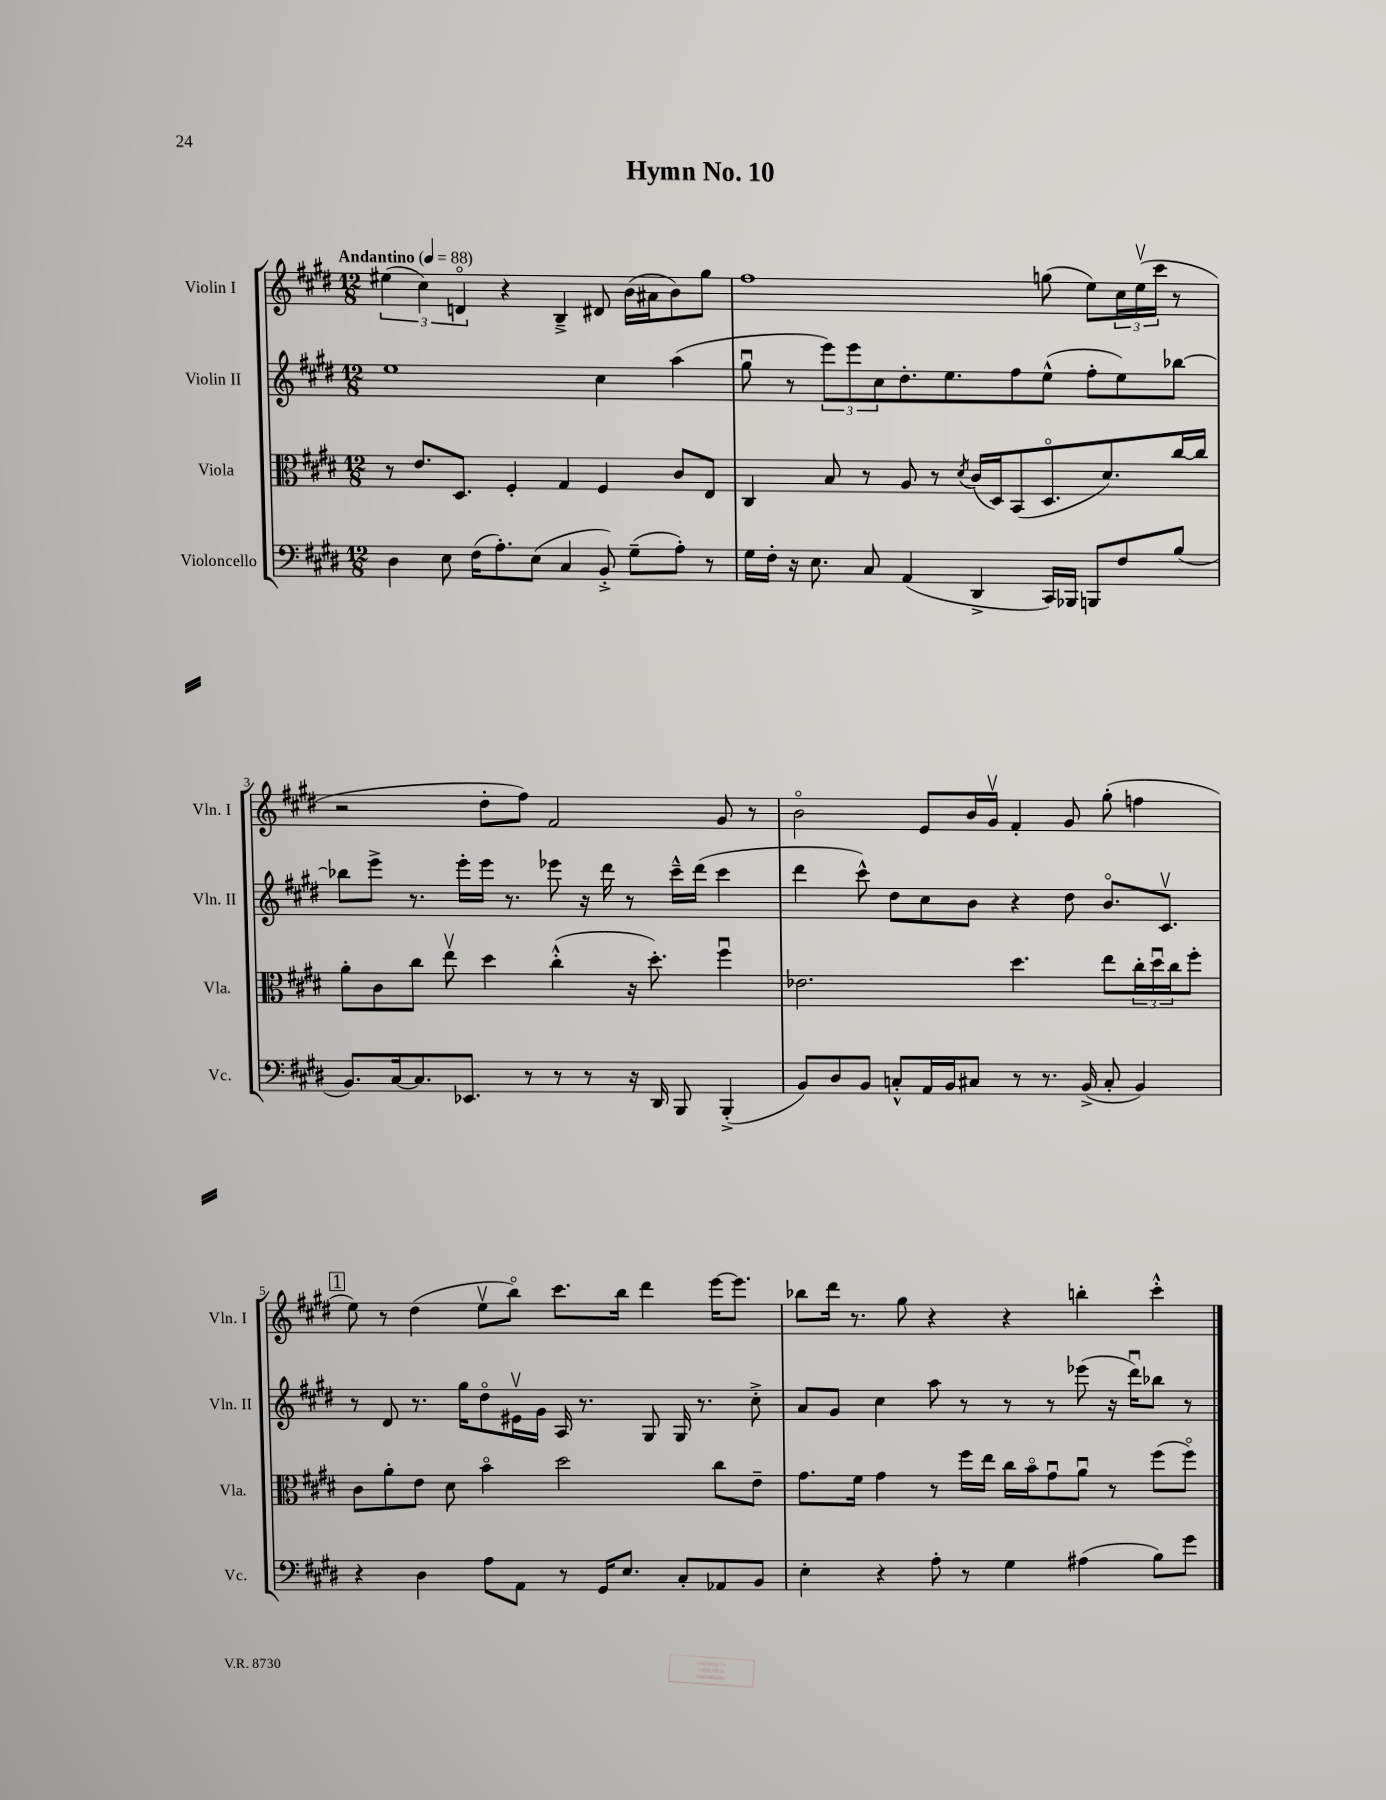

**kern	**kern	**kern	**kern
*part4	*part3	*part2	*part1
*staff4	*staff3	*staff2	*staff1
*I"Violoncello	*I"Viola	*I"Violin II	*I"Violin I
*I'Vc.	*I'Vla.	*I'Vln. II	*I'Vln. I
*clefF4	*clefC3	*clefG2	*clefG2
*k[f#c#g#d#]	*k[f#c#g#d#]	*k[f#c#g#d#]	*k[f#c#g#d#]
*M12/8	*M12/8	*M12/8	*M12/8
*MM88	*MM88	*MM88	*MM88
=1	=1	=1	=1
!	!	!	!LO:TX:a:B:t=Andantino
4D#\	8r	1ee	(6ee#X\
.	8.e/L	.	.
.	.	.	6cc#\)
8E\	.	.	.
.	8.D#/J	.	.
.	.	.	6dn/
(16F#\KL	.	.	.
8.A'\)	.	.	.
.	4F#'/	.	4r
(8E\J	.	.	.
4C#/	4G#/	.	4B~^/
8BB'^/)	4F#/	4cc#\	8d#X/
(8G#~\L	.	.	(16b\LL
.	.	.	16a#X\J
8A'\J)	8c#/L	(4aa\	8b\)
8r	8E/J	.	8gg#\J
=2	=2	=2	=2
16G#\LL	4C#/	8gg#u\	1ff#
16F#'\JJ	.	.	.
16r	.	8r	.
8.E\	.	.	.
.	8B/	12eee\L)	.
.	.	12eee\	.
8C#/	8r	.	.
.	.	12cc#\	.
(4AA/	8A/	8.dd#'\	.
.	8r	.	.
.	.	8.ee\	.
.	8qd#/	.	.
4DD#^/	(16c#/LL	.	.
.	16D#/J)	.	.
.	(8BB/	8ff#\	.
16CC#/LL)	8.D#/	(8ee^^\J	(8ggn\
16BBB-X/JJ	.	.	.
8BBBn/L	.	8ff#'\L	8ee\L)
.	8.d#/)	.	.
8F#/	.	8ee\)	24cc#\L
.	.	.	(24eev\
.	.	.	24ccc#\JJ
(8B/J	[16cc#/L	[8bb-X\J	8r
.	16cc#/JJ]	.	.
!!LO:LB:g=z
=3	=3	=3	=3
8.BB/L)	8a'\L	8bb-X\L]	2r
.	8c#\	8eee^\J	.
[16C#/k	.	.	.
8.C#/]	8cc#\J	8.r	.
.	8eev\	.	.
8.EE-X/J	.	16eee'\LL	.
.	4dd#\	16eee\JJ	8dd#'\L
.	.	8.r	.
8r	.	.	8ff#\J)
8r	(4cc#'^^\	8eee-X\	2f#/
8r	.	16r	.
.	.	16ddd#\	.
16r	16r	8r	.
16DD#/	8.dd#'\)	.	.
8BBB/	.	16ccc#~^^\LL	.
.	.	(16ddd#\JJ	.
(4BBB'^/	4ff#u\	4ccc#\	8g#/
.	.	.	8r
=4	=4	=4	=4
8BB/L)	2.e-X\	4ddd#\	2b\
8D#/	.	.	.
8BB/J	.	8ccc#^^\)	.
8Cn'^^/L	.	8dd#\L	.
16AA/L	.	8cc#\	8e/L
16BB/J	.	.	.
8C#X/J	.	8b\J	16b/L
.	.	.	16g#v/JJ
8r	4.dd#\	4r	4f#'/
8.r	.	.	.
.	.	8dd#\	8g#/
(16BB^/	.	.	.
8C#'/	8ee\L	8.b/L	(8gg#'\
4BB/)	24cc#'\L	.	4ffn\
.	24dd#u\	.	.
.	.	8.c#v/J	.
.	24cc#\J	.	.
.	8ff#'\J	.	.
!!LO:LB:g=z
!!LO:REH:place=s1:t=1
=5	=5	=5	=5
4r	8c#\L	8r	8ee\)
.	8a'\	8d#/	8r
4D#\	8e\J	8.r	(4dd#\
.	8d#\	.	.
.	.	16gg#\KL	.
8A\L	4b\	8dd#\	8eev\L
8AA\J	.	16e#Xv\L	8bb\J)
.	.	16g#\JJ	.
8r	2dd#\	16A/	8.ccc#\L
.	.	8.r	.
16GG#/KL	.	.	.
8.E/J	.	.	16bb\Jk
.	.	8G#/	4ddd#\
8C#'/L	.	16G#/	.
.	.	8.r	.
8AA-X/	8cc#\L	.	[16eee\KL
.	.	.	8.eee\J]
8BB/J	8e~\J	8cc#'^\	.
=6	=6	=6	=6
4E'\	8.g#\L	8a/L	8bb-X\L
.	.	8g#/J	16ddd#\Jk
.	16f#\Jk	.	8.r
4r	4g#\	4cc#\	.
.	.	.	8gg#\
8A'\	8r	8aa\	4r
8r	16ff#\LL	8r	.
.	16ee\JJ	.	.
4G#\	16cc#\LL	8r	4r
.	16b\J	.	.
.	8g#u\	8r	.
(4A#X\	8au\J	(8eee-X\	4bbn'\
.	8r	16r	.
.	.	16ddd#u\KL)	.
8B\L)	(8ff#\L	8bb-X\J	4ccc#'^^\
8g#\J	8ff#\J)	8r	.
==	==	==	==
*-	*-	*-	*-
